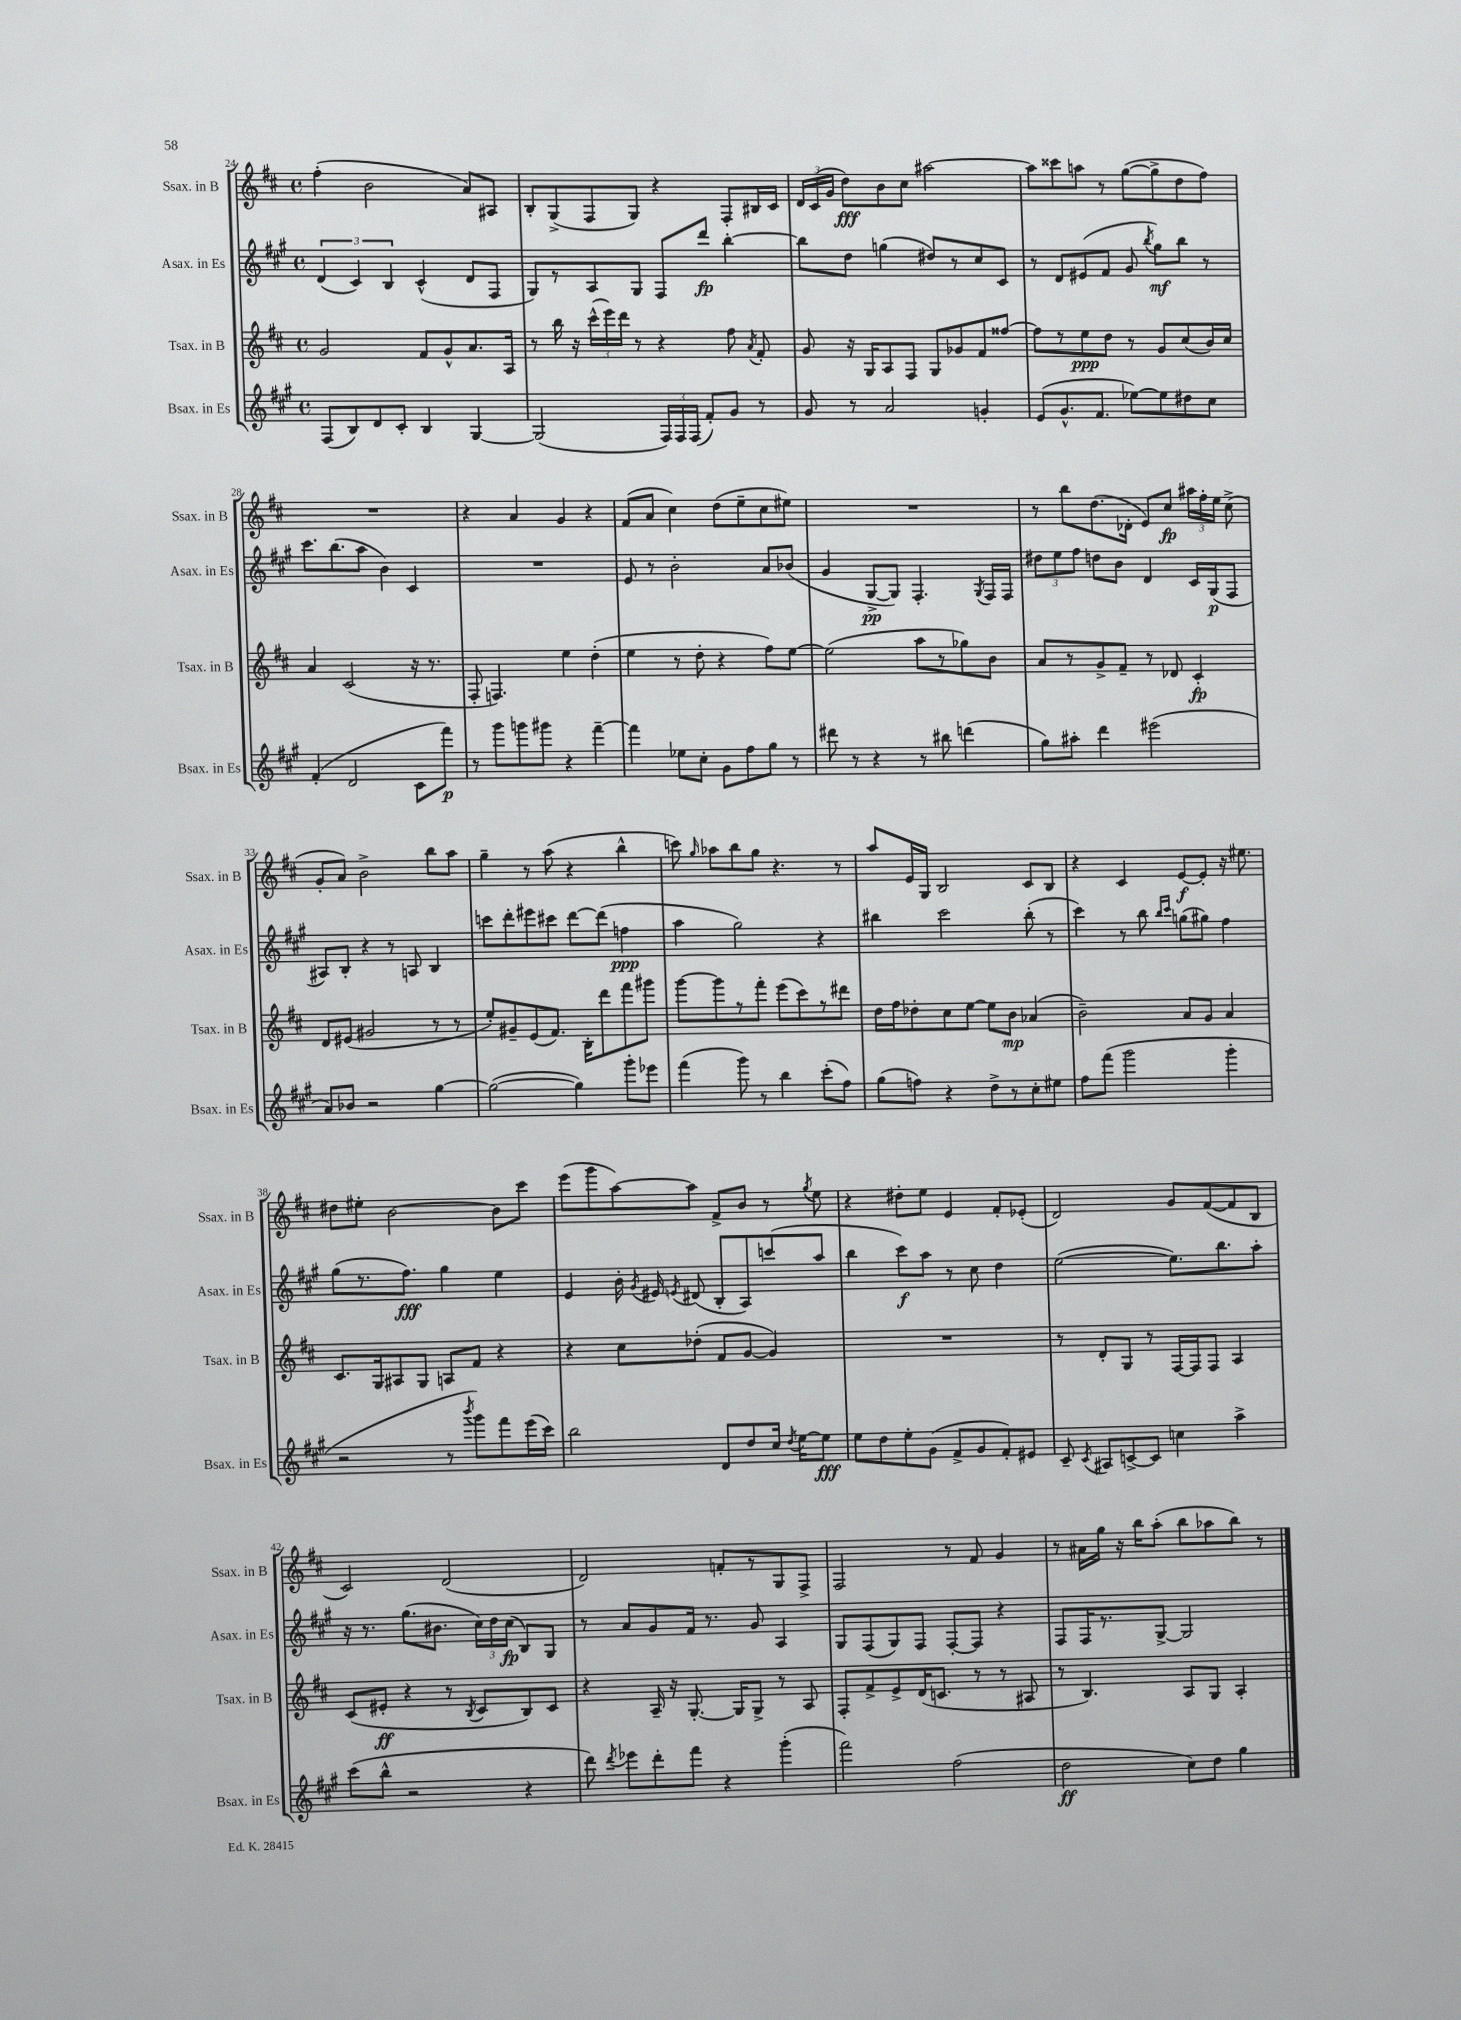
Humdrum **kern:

**kern	**kern	**kern	**kern
*staff4	*staff3	*staff2	*staff1
*clefG2	*clefG2	*clefG2	*clefG2
*k[f#c#g#]	*k[f#c#]	*k[f#c#g#]	*k[f#c#]
*M4/4	*M4/4	*M4/4	*M4/4
*met(c)	*met(c)	*met(c)	*met(c)
(8F#/L	2g/	(6d/	(4ff#'\
8B/)	.	.	.
.	.	6c#/)	.
8d/	.	.	2b\
.	.	6B/	.
8c#'/J	.	.	.
4B/	8f#/L	(4c#^^/	.
.	8g^^/	.	.
[4G#/	8.a/	8d/L	8a/L)
.	.	8F#/J	8A#/J
.	16A/Jk	.	.
=	=	=	=
(2G#/]	8r	8G#/L)	8B'/L
.	16bb\	8r	(8G^/
.	16r	.	.
.	(24ccc#^^\LL	8A/	8F#/
.	24eee\)	.	.
.	24ddd\JJ	.	.
.	8r	8G#/J	8G/J)
24F#/LL)	4r	8F#/L	4r
24F#/	.	.	.
(24F#/JJ	.	.	.
8f#'/L)	.	8ddd/J	.
8g#/J	8ff#\	[4bb'\	8F#'/L
.	8qa/	.	.
8r	8f#'/	.	16B#/L
.	.	.	16c#/JJ
=	=	=	=
8g#/	8g/	8bb\]L	24d/LL
.	.	.	(24c#/
.	.	.	24g/JJ
8r	16r	8dd\J	8dd\L)
.	16G/LK	.	.
2a/	8A/	(4gg\	8b\
.	8F#/J	.	8cc#\J
.	8G/L	8dd#/L)	[2aa#\
.	8g-/	8r	.
4g'/	8f#/	8cc#/	.
.	[8ff##/J	8c#/J	.
=	=	=	=
(8e/L	8ff##\]L	8r	8aa#\]L
8.g#^^/	8r	8d/L	8ccc##\
.	8ee\	(8e#/	8aa\J
8.f#/J	.	.	.
.	8dd\J	8f#/J	8r
[8ee-\L)	8r	8g#/	([8gg\L
.	.	8qbb/	.
8ee-\]	8g/L	8gg#\L)	8gg^\]
8dd#\	(8cc#/	8bb\J	8dd\
8cc#\J	16b/L)	8r	8ff#\J)
.	16cc#/JJ	.	.
=	=	=	=
(4f#'/	4a/	8.ccc#\L	1r
.	.	(8.bb\	.
2d/	(2c#/	.	.
.	.	8aa\J	.
.	.	4b\)	.
8c#\L	16r	4c#/	.
.	8.r	.	.
8fff#\J)	.	.	.
=	=	=	=
8r	8F#'/	1r	4r
8ggg#\L	4.F/)	.	.
8ggg\	.	.	4a/
8ggg#\J	.	.	.
4r	4ee\	.	4g/
[4fff#~\	(4dd'\	.	4r
=	=	=	=
4fff#\]	4ee\	8e/	(8f#/L
.	.	8r	8a/J
8ee-\L	8r	2b'\	4cc#\)
8cc#'\J	8dd'\	.	.
8g#\L	4r	.	(8dd\L
8ff#\	.	.	8ee~\
8gg#\J	8ff#\L)	8a/L	8cc#\
8r	[8ee\J	(8b-/J	8ee#\J)
=	=	=	=
8ddd#\	(2ee\]	4g#/	1r
8r	.	.	.
4r	.	[8G#^/L	.
.	.	8G#/]J)	.
8r	8aa\L	4.F#'/	.
8bb#\	8r	.	.
(4ddd\	8gg-\)	.	.
.	.	8qG#/	.
.	8b\J	16F#/LL	.
.	.	16F#/JJ	.
=	=	=	=
8gg#\L)	8a/L	12dd#\L	8r
.	.	12ee\	.
8aa#'\J	8r	.	8bb\L
.	.	12ff#\J	.
4ddd\	8g^/	8dd\L	(8.dd\
.	8f#~/J	8b\J	.
.	.	.	16d-'\Jk
(2eee#\	8r	4d/	8e/L)
.	8d-/	.	8cc#/J
.	4c#'/	16c#/LL	24aa#\LL
.	.	.	24ff#'\
.	.	(16G#/J	.
.	.	.	24ee\JJ
.	.	8F#/J	(8cc#^\
=	=	=	=
8a/L)	8d/L	8A#/L)	8g'/L
8b-/J	(8e#/J	8B'/J	8a/J)
2r	2g#/	4r	2b^\
.	.	8r	.
.	.	8A/	.
[4gg#\	8r	4B/	8bb\L
.	8r	.	8aa\J
=	=	=	=
(2gg#\_	8ee'/L)	8ccc\L	4gg~\
.	8g#~/	8ddd'\	.
.	(8e/	8eee#\	8r
.	8.f#/J)	8ccc#\J	(8aa\
4gg#\])	.	[8ddd\L	4r
.	16B'\LK	.	.
.	8ddd\	(8ddd\]J	.
8ggg#'\L	8fff#\	4ff\	4bb^^\
8eee-\J	8ggg#\J	.	.
=	=	=	=
(4fff#\	[8ggg\L	4aa\	8ccc\)
.	.	.	16qqgg/
.	8ggg\]	.	8aa-\L
8ggg#\)	8r	2gg#\)	8bb\
8r	8fff#'\J	.	8gg\J
4bb\	(8eee\L	.	4.r
.	8ccc#\)	.	.
(8ccc#'\L	8r	4r	.
8ff#\J)	8ddd#\J	.	8r
=	=	=	=
(8gg#\L	16dd\LL	4bb#\	8aa/L
.	16ff#\J	.	.
8ff\J)	8dd-'\	.	16e/L
.	.	.	16G/JJ
4r	8cc#\	2ccc#\	2B/
.	[8ee\J	.	.
8dd^\L	8ee\]L	.	.
8r	8b\J	.	.
8cc#'\	(4a-/	(8bb#'\	8c#/L
8ee#\J	.	8r	8B/J
=	=	=	=
8ff#\L	2b~\)	4ccc#\)	4r
(8fff#\J	.	.	.
2ggg#\	.	8r	4c#/
.	.	8bb\	.
.	.	16qqbb/LL	.
.	.	16qqccc#/JJ	.
.	8a/L	(8gg\L	[8e/L
.	8g/J	8gg#\J)	8e'/]J
4ggg#'\	4a/	4ff#\	16r
.	.	.	8.ee#\
=	=	=	=
2r	8.c#/L	(8gg#\L	8dd#\L
.	.	8.r	8ee#'\J
.	16G/k	.	.
.	8A#/	.	[2b\
.	.	8.ff#\J)	.
.	8G/J	.	.
8r	8A/L	4gg#\	.
8qbbb/	.	.	.
8ggg#\L)	8f#/J	.	.
8fff#\	4r	4ee\	8b\]L
(16eee\L	.	.	8ccc#\J
16ccc#\JJ)	.	.	.
=	=	=	=
2bb\	4r	4e/	(8eee\L
.	.	.	8ggg\
.	8cc#\L	16b'\	[8aa\)
.	.	8qg#/	.
.	.	16e#/	.
.	.	8qe/	.
.	(8dd-'\J	(8d#/	8aa\]J
8d/L	8f#/L	8B'/L	8f#^/L
8dd/	[8g/J	8A/)	8b/J
16cc#/Jk	4g/])	(8ccc/	8r
8qdd/	.	.	.
[16ee\LK	.	.	.
.	.	.	8qgg/
8ee\]J	.	8aa/J	8ee\
=	=	=	=
8ee\L	1r	4bb\	4r
8dd\	.	.	.
8ee'\	.	8ccc#\L)	8dd#'\L
(8g#\J	.	8aa\J	8ee\J
8f#^/L	.	8r	4e/
8g#/	.	8cc#\	.
8f#'/)	.	4dd\	8f#'/L
8e#/J	.	.	(8e-'/J
=	=	=	=
8c#~/	8r	([2ee\	2d/)
8qc#/	.	.	.
8A#/L	8d'/L	.	.
[8c^/	8G/J	.	.
8c/]J	8r	.	.
4cc\	[16F#/LL	8.ee\]L)	8g/L
.	16F#/]J	.	.
.	8F#/J	.	([8f#/
.	.	8.bb\	.
4aa^\	4A/	.	8f#/]
.	.	8aa'\J	8B/J
=	=	=	=
(8ccc#\L	(8c#/L	16r	2c#/)
.	.	8.r	.
8bb^^\J	8e#'/J	.	.
2r	4r	(8.gg#\L	.
.	.	8.b#\J	.
.	8r	.	(2d/
.	8qB/	.	.
.	8c#/L	24cc#\LL)	.
.	.	24dd\	.
.	.	(24cc#\JJ	.
4r	8B/)	8B/L)	.
.	8c#/J	8G#/J	.
=	=	=	=
8ddd\)	4r	8r	2d/)
8qddd/	.	.	.
8eee-\L	.	8a/L	.
8ddd'\	16A~/	8g#/	.
.	16r	.	.
8fff#\J	[8.G'/	16f#/Jk	.
.	.	8.r	.
4r	.	.	8f'/L
.	16G/]LK	.	.
.	8G^/J	8g#/	8r
(4ggg#'\	8r	4A/	8G/
.	8A/	.	8F#^/J
=	=	=	=
2fff#\)	8F#'/L	8G#/L	2F#/
.	8f#^/	(8F#/	.
.	8e^/	8G#/)	.
.	(16d/K	8F#/J	.
.	8.c/J	.	.
(2ff#\	.	[8F#'/L	8r
.	8r	8F#/]J	8f#/
.	8r	4r	4g/
.	8A#/	.	.
=	=	=	=
2dd\	8r	8F#/L	8r
.	4.B/)	16F#/K	16a#\LL
.	.	8.r	16gg\JJ
.	.	.	16r
.	.	.	16bb\LK
.	.	[8G#^/J	(8aa'\J
8cc#\L)	8A/L	2G#/]	8bb\L
8dd\J	8G/J	.	8aa-\
4gg#\	4A'/	.	8bb\J)
.	.	.	8r
==	==	==	==
*-	*-	*-	*-
